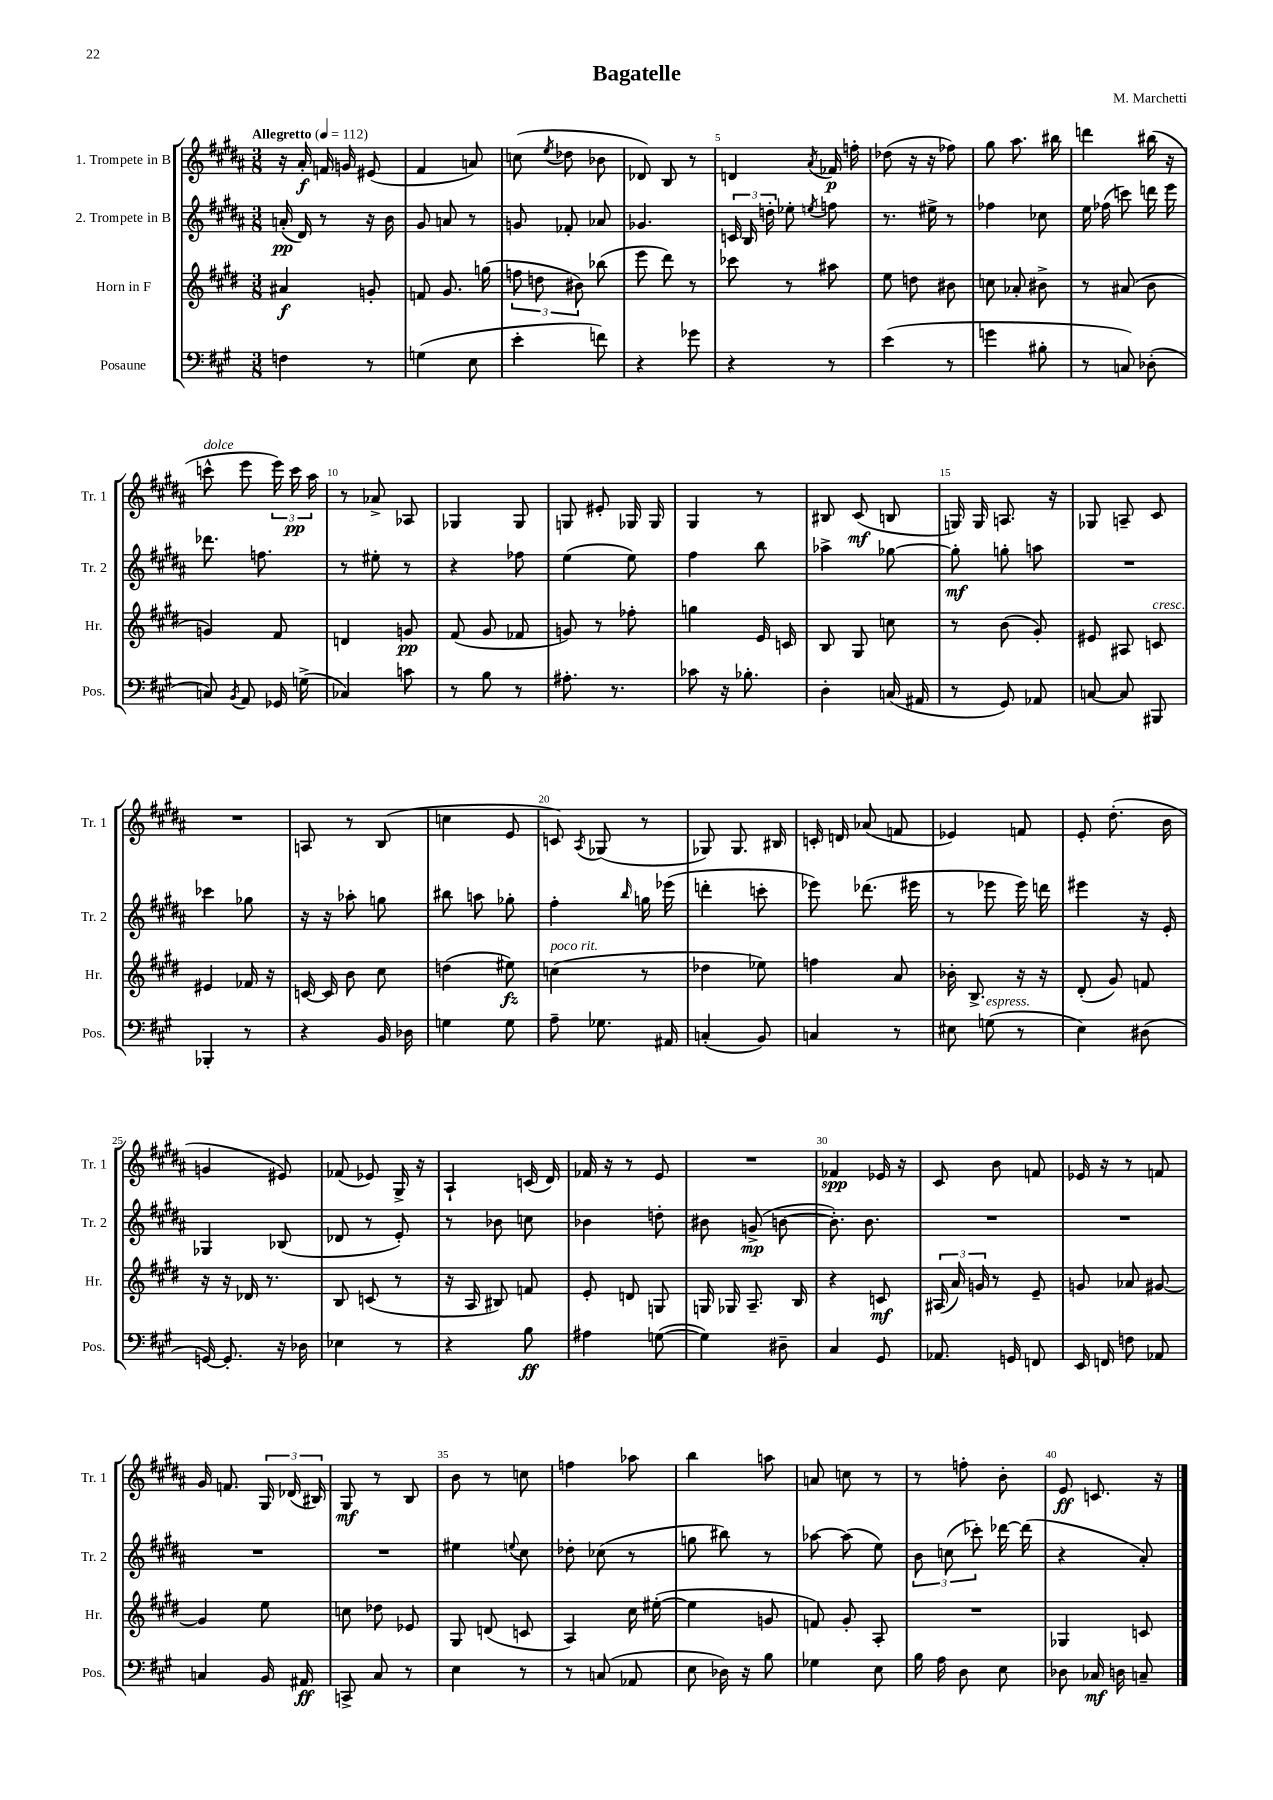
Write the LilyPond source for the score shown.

\header { title = "Bagatelle" composer = "M. Marchetti" }
<<
\new StaffGroup <<
\new Staff = "s0" \with { instrumentName = "1. Trompete in B" shortInstrumentName = "Tr. 1" } {
    \clef treble \key b \major \numericTimeSignature \time 3/8 \tempo "Allegretto" 4 = 112
    \autoBeamOff r16 ais'16-.\f f'16 g'16 eis'8( |
    fis'4 a'8) |
    c''8( \acciaccatura { e''8 } des''8 bes'8 |
    des'8) b8 r8 |
    d'4 \acciaccatura { ais'8 } fes'16\p f''16-. |
    des''8( r16 r16 fes''8) |
    gis''8 ais''8. bis''16 |
    d'''4 bis''16( r16 |
    c'''8-^^\markup { \italic "dolce" } e'''8 \tuplet 3/2 { e'''16) c'''16\pp ais''16 } |
    r8 aes'8-> aes8 |
    ges4 ges8 |
    g8 eis'8-. ges16 ges16 |
    gis4 r8 |
    bis8 cis'8\mf( b8 |
    g16) g16 a8. r16 |
    ges8 a8-- cis'8 |
    R4. |
    a8 r8 b8( |
    c''4 e'8 |
    c'8) \acciaccatura { ais8 } ges8( r8 |
    ges8) ges8. bis16 |
    c'16-. d'16 aes'8( f'8 |
    ees'4) f'8 |
    e'8-. dis''8.-.( b'16 |
    g'4 eis'8) |
    fes'8( ees'8) gis16-> r16 |
    ais4-! c'16( dis'16) |
    fes'16 r16 r8 e'8 |
    R4. |
    fes'4\spp ees'16 r16 |
    cis'8 b'8 f'8 |
    ees'16 r16 r8 f'8 |
    gis'16 f'8. \tuplet 3/2 { gis16 des'16( bis16) } |
    gis8\mf r8 b8 |
    b'8 r8 c''8 |
    f''4 aes''8 |
    b''4 a''8 |
    a'8 c''8 r8 |
    r8 f''8-. b'8-. |
    e'8\ff c'8. r16 \bar "|." |
}
\new Staff = "s1" \with { instrumentName = "2. Trompete in B" shortInstrumentName = "Tr. 2" } {
    \clef treble \key b \major \numericTimeSignature \time 3/8
    \autoBeamOff a'16-.\pp( dis'16) r8 r16 b'16 |
    gis'8 a'8 r8 |
    g'8 fes'8-. aes'8 |
    ges'4. |
    \tuplet 3/2 { c'16 b16 d''16-. } ees''8-. \acciaccatura { e''8 } f''8 |
    r8. eis''16-> r8 |
    fes''4 ces''8 |
    e''16 fes''16( c'''8) d'''16 e'''16 |
    des'''8. f''8. |
    r8 eis''8-. r8 |
    r4 fes''8 |
    e''4( e''8) |
    fis''4 b''8 |
    aes''4-> ges''8~ |
    ges''8-.\mf g''8-. a''8 |
    R4. |
    ces'''4 ges''8 |
    r16 r16 aes''8-. g''8 |
    bis''8 a''8 ges''8-. |
    fis''4-. \grace { b''16 } g''16 ees'''16( |
    d'''4-. c'''8-. |
    ees'''8) des'''8.( eis'''16 |
    r8 ees'''8 ees'''16) d'''16 |
    eis'''4 r16 e'16-. |
    ges4 bes8( |
    des'8 r8 e'8-.) |
    r8 bes'8 c''8 |
    bes'4 d''8-. |
    bis'8 g'8->\mp( b'8~ |
    b'8.-.) b'8. |
    R4. |
    R4. |
    R4. |
    R4. |
    eis''4 \appoggiatura { e''8 } cis''8 |
    des''8-. ces''8( r8 |
    g''8 bis''8) r8 |
    aes''8~ aes''8( e''8) |
    \tuplet 3/2 { b'8 c''8( ces'''8-.) } des'''16~ des'''16( |
    r4 ais'8-.) \bar "|." |
}
\new Staff = "s2" \with { instrumentName = "Horn in F" shortInstrumentName = "Hr." } {
    \clef treble \key e \major \numericTimeSignature \time 3/8
    \autoBeamOff ais'4\f g'8-. |
    f'8 gis'8. g''16( |
    \tuplet 3/2 { f''8 d''8 bis'8) } bes''8( |
    e'''8 dis'''8) r8 |
    ces'''8 r8 ais''8 |
    e''8 d''8 bis'8 |
    c''8 aes'8-. bis'8-> |
    r8 ais'8( b'8 |
    g'4) fis'8 |
    d'4 g'8\pp |
    fis'8( gis'8 fes'8 |
    g'8) r8 fes''8-. |
    g''4 e'16 c'16 |
    b8 gis8 c''8 |
    r8 b'8( gis'8-.) |
    eis'8 ais8 c'8^\markup { \italic "cresc." } |
    eis'4 fes'16 r16 |
    c'16~ c'16 b'8 cis''8 |
    d''4( eis''8\fz) |
    c''4^\markup { \italic "poco rit." }( r8 |
    des''4 ees''8) |
    f''4 a'8 |
    bes'16-. b8.-> r16 r16 |
    dis'8-.( gis'8) f'8 |
    r16 r16 des'16 r8. |
    b8 c'8( r8 |
    r16 a16 bis8) f'8 |
    e'8-. d'8 g8 |
    g16 ges16 a8.-- b16 |
    r4 c'8\mf |
    \tuplet 3/2 { ais16( a'16) g'16 } r8 e'8-- |
    g'8 aes'8 gis'8~ |
    gis'4 e''8 |
    c''8 des''8 ees'8 |
    gis8 d'8( c'8 |
    a4) cis''16 eis''16~-.( |
    eis''4 g'8 |
    f'8) gis'8-. a8-. |
    R4. |
    ges4 c'8 \bar "|." |
}
\new Staff = "s3" \with { instrumentName = "Posaune" shortInstrumentName = "Pos." } {
    \clef bass \key a \major \numericTimeSignature \time 3/8
    \autoBeamOff f4 r8 |
    g4( e8 |
    e'4-. f'8) |
    r4 ges'8 |
    r4 r8 |
    e'4( r8 |
    g'4 bis8-. |
    r8 c8) des8-.( |
    c8) \acciaccatura { b,8 } a,8 ges,16 g16->( |
    ces4) c'8 |
    r8 b8 r8 |
    ais8.-. r8. |
    ces'8 r16 bes8.-. |
    d4-. c16( ais,16 |
    r8 gis,8) aes,8 |
    c8~ c8 bis,,8 |
    bes,,4-. r8 |
    r4 b,16 des16 |
    g4 g8 |
    a8-- ges8. ais,16 |
    c4-.( b,8) |
    c4 r8 |
    eis8 g8^\markup { \italic "espress." }( r8 |
    e4) dis8( |
    g,16~) g,8.-. r16 des16 |
    ees4 r8 |
    r4 b8\ff |
    ais4 g8~( |
    g4) dis8-- |
    cis4 gis,8 |
    aes,8. g,16 f,8 |
    e,16 f,16 f8 aes,8 |
    c4 b,16 ais,16\ff |
    c,8-> cis8 r8 |
    e4 r8 |
    r8 c8( aes,8 |
    e8 des16) r16 b8 |
    ges4 e8 |
    b16 a16 d8 e8 |
    des8 ces16\mf d16 c8-- \bar "|." |
}
>>
>>
\layout { \context { \Score \override BarNumber.break-visibility = ##(#f #t #t) barNumberVisibility = #(every-nth-bar-number-visible 5) } }
